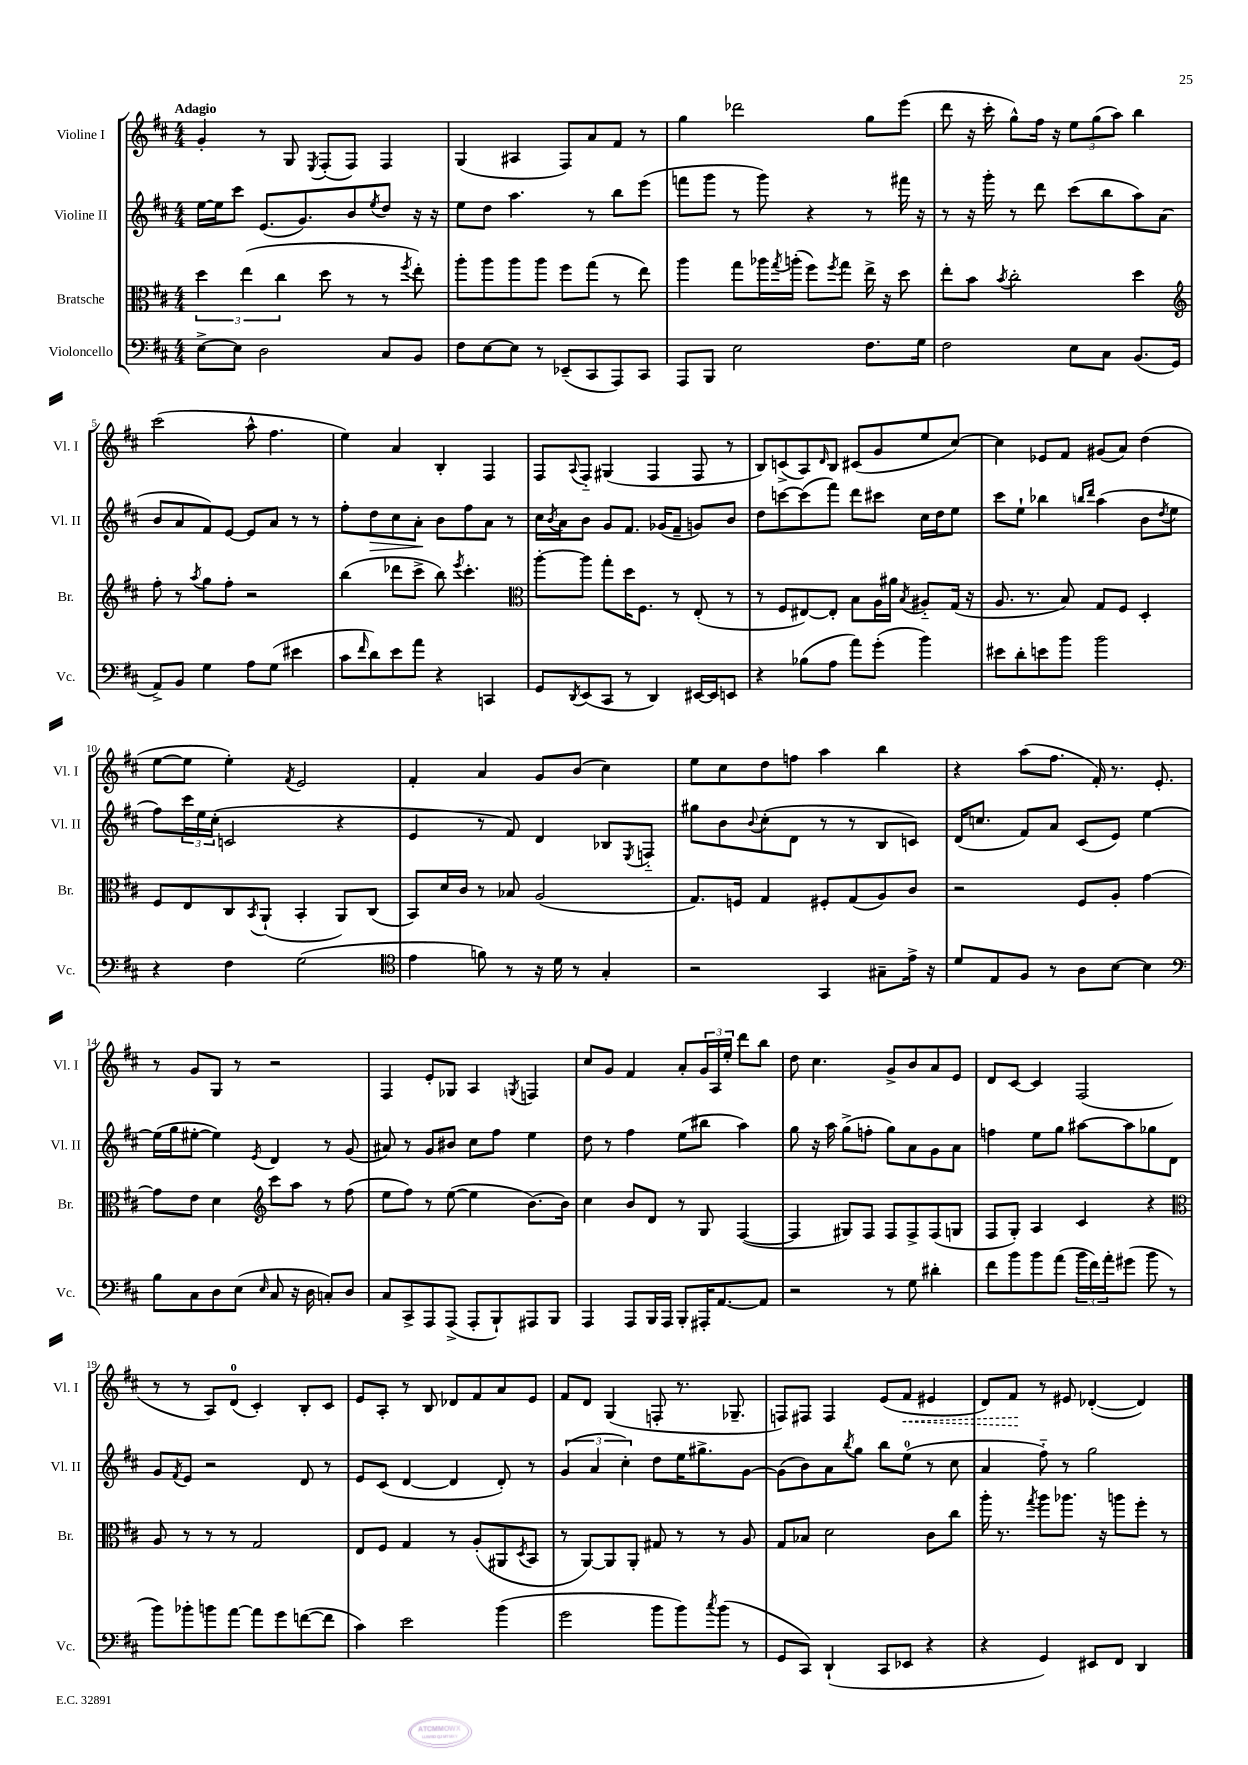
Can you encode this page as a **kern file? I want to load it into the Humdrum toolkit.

**kern	**kern	**kern	**kern
*staff4	*staff3	*staff2	*staff1
*clefF4	*clefC3	*clefG2	*clefG2
*k[f#c#]	*k[f#c#]	*k[f#c#]	*k[f#c#]
*M4/4	*M4/4	*M4/4	*M4/4
[8E^\L	6dd\	[16ee\LL	4g'/
.	.	16ee\]J	.
8E\]J	.	8ccc#\J	.
.	(6ee\	.	.
2D\	.	(8.e/L	8r
.	6cc#\	.	.
.	.	.	8G/
.	.	8.g/)	.
.	.	.	8qE/
.	8dd\	.	(8F#'/L
.	8r	8b/	8F#/J)
.	.	8qee/	.
8C#/L	8r	8dd/J	4F#/
.	8qff#/	.	.
8BB/J	8ee'\)	16r	.
.	.	16r	.
=	=	=	=
8F#\L	8aa'\L	8ee\L	(4G/
[8E\	8aa\	8dd\J	.
8E\]J	8aa\	4.aa\	4A#/
8r	8aa\J	.	.
(8EE-~/L	8ff#\L	.	8F#/L)
8CC#/	(8gg\J	8r	8a/
8AAA/)	8r	8bb\L	8f#/J
8CC#/J	8ee\)	(8eee\J	8r
=	=	=	=
8AAA/L	4aa\	8fff\L	4gg\
8BBB/J	.	8ggg\J	.
2E\	8gg\L	8r	2ddd-\
.	16aa-\L	8ggg\)	.
.	8qgg/	.	.
.	(16aa'\JJ	.	.
.	8ff#\L)	4r	.
.	8qff#/	.	.
.	8gg\J	.	.
8.F#\L	16ee^\	8r	8gg\L
.	16r	.	.
.	8dd\	16fff#\	(8eee\J
16G\Jk	.	16r	.
=	=	=	=
2F#\	8ee'\L	8r	8ddd\
.	8b\J	16r	16r
.	.	16ggg'\	16ccc#'\
.	8qb/	.	.
.	2cc#'\	8r	8gg^^\L)
.	.	8ddd\	16ff#\Jk
.	.	.	16r
8E\L	.	(8ccc#\L	12ee\L
.	.	.	(12gg\
8C#\J	.	8bb\	.
.	.	.	12aa\J)
(8.BB/L	4dd\	8aa\)	4bb\
.	.	(8a\J	.
16GG/Jk	.	.	.
=	=	=	=
*	*clefG2	*	*
8AA^/L)	8ff#'\	8b/L	(2ccc#\
8BB/J	8r	8a/	.
.	8qaa/	.	.
4G\	8gg\L	8f#/)	.
.	8ff#'\J	[8e/J	.
8A\L	2r	8e/]L	8aa^^\
(8G\J	.	8a/J	4.ff#\
4e#\	.	8r	.
.	.	8r	.
=	=	=	=
8c#\L	(4bb\	8ff#'\L	4ee\)
16qqf#/	.	.	.
8d\)	.	8dd\	.
8e\	8ddd-\L	8cc#\	4a/
8a\J	8ccc#^\J	8a'\J	.
4r	8bb\)	8b\L	4B'/
.	8qeee/	.	.
.	4.ccc#'\	8ff#\	.
4CC/	.	8a\J	4F#/
.	.	8r	.
=	=	=	=
*	*clefC3	*	*
8GG/L	[8aa'\L	16cc#\LL	8F#/L
.	.	8qb/	.
.	.	16a\J	.
8qDD/	.	.	8qqA/
(8EE/	8aa\]J	8b\J	8F#'~/J
8CC#/J	8gg'\L	8g/L	(4G#/
8r	16dd\K	8.f#/J	.
.	8.F#\J	.	.
4DD/)	.	.	4F#/
.	.	(16g-/LK	.
.	8r	8f#~/J	.
[16EE#/LL	(8E'/	8g/L)	8F#/
16EE#/]J	.	.	.
8EE/J	8r	8b/J	8r
=	=	=	=
4r	8r	8dd\L	8B/L)
.	8F#/L	[8ccc\	(8c^/
(8B-\L	[8E#/)	(8ccc\]	8A/)
.	.	.	16qqd/
8A\J	8E#'/]J	8fff#\J)	8B/J
8a\L)	8B\L	8ddd\L	(8c#/L
(8g'\J	16A\L	8ccc#\J	8g/
.	16a#\JJ	.	.
.	8qB/	.	.
4b\)	8A#'~/L	16cc#\LL	8ee/
.	.	16dd\J	.
.	(16G/Jk	8ee\J	[8cc#/J)
.	16r	.	.
=	=	=	=
8e#\L	8.A/	8ccc#\L	4cc#\]
8d'\	.	8ee`\J	.
.	8.r	.	.
8e\	.	4bb-\	8e-/L
8b\J	8B/)	.	8f#/J
.	.	16qqbb/LL	.
.	.	16qqddd/JJ	.
2b\	8G/L	(4aa\	(8g#/L
.	8F#/J	.	8a/J)
.	4D'/	8b\L	(4dd\
.	.	8qdd/	.
.	.	8ee\J	.
=	=	=	=
4r	8F#/L	8ff#\L)	[8ee\L
.	8E/	24ccc#\L	8ee\]J
.	.	24ee\	.
.	.	(24cc#'\JJ	.
4F#\	8C#/	2c/	4ee'\)
.	8qBB/	.	.
.	(8AA`/J	.	.
.	.	.	8qf#/
(2G\	4BB'/	.	2e/
.	8AA/L)	4r	.
.	(8C#/J	.	.
=	=	=	=
*clefC4	*	*	*
4e\	8BB/L)	4e/	4f#'/
.	16d/L	.	.
.	16c#/JJ	.	.
8f\)	8r	8r	4a/
8r	8B-/	8f#/)	.
16r	(2A/	4d/	8g/L
16d\	.	.	.
8r	.	.	(8b/J
4G'/	.	8B-/L	4cc#\)
.	.	8qE/	.
.	.	8F'~/J	.
=	=	=	=
2r	8.G/L)	8gg#\L	8ee\L
.	.	8b\	8cc#\
.	16F/Jk	.	.
.	.	8qqb/	.
.	4G/	(8cc#'\	8dd\
.	.	8d\J	8ff\J
4GG/	8F#'/L	8r	4aa\
.	(8G/	8r	.
8G#~\L	8A/)	8B/L	4bb\
16e^\Jk	8c#/J	8c/J)	.
16r	.	.	.
=	=	=	=
8d/L	2r	(16d/LK	4r
.	.	8.cc/J	.
8E/	.	.	.
8F#/J	.	8f#/L)	(8aa\L
8r	.	8a/J	8.ff#\J
8A\L	8F#/L	(8c#/L	.
.	.	.	16f#'/)
[8B\J	8A'/J	8e/J)	8.r
4B\]	[4g\	[4ee\	.
.	.	.	8.e'/
=	=	=	=
*clefF4	*	*	*
8B\L	8g\]L	(16ee\]LL	8r
.	.	16gg\J	.
8C#\	8e\J	[8ee#'\J	8g/L
8D\	4d\	4ee#\])	8G/J
(8E\J	.	.	8r
*	*clefG2	*	*
16qqE/	.	8qe/	.
8C#/	8ccc#\L	4d/	2r
16r	8aa\J	.	.
16D\	.	.	.
8C'/L)	8r	8r	.
8D/J	(8ff#\	(8g/	.
=	=	=	=
8C#/L	8ee\L	8a#/)	4F#/
8CC#^/	8ff#\J)	8r	.
8AAA/	8r	8g/L	8e'/L
(8AAA^/J	([8ee\	8b#/J	8G-/J
8AAA'/L	4ee\]	8cc#\L	4A/
8BBB`/)	.	8ff#\J	.
.	.	.	8qG/
8AAA#/	[8.b\L)	4ee\	4F/
8BBB/J	.	.	.
.	16b\]Jk	.	.
=	=	=	=
4AAA/	4cc#\	8dd\	8cc#/L
.	.	8r	8g/J
8AAA/L	8b/L	4ff#\	4f#/
16BBB/L	8d/J	.	.
16AAA/JJ	.	.	.
8BBB'/L	8r	(8ee\L	8a'/L
16AAA#'/K	8G/	8bb#\J	24g/L
.	.	.	24A/
[8.AA/	.	.	.
.	.	.	24ee'/JJ
.	([4F#/	4aa\)	8ddd\L
8AA/]J	.	.	8bb\J
=	=	=	=
2r	4F#/]	8gg\	8dd\
.	.	16r	4.cc#\
.	.	16aa\	.
.	8G#/L)	(8gg^\L	.
.	8F#/J	8ff'\J	.
8r	8F#/L	8gg\L)	8g^/L
8G\	8F#^/	8a\	8b/
4d#'\	(8F#/	8g\	8a/
.	8G/J	8a\J	8e/J
=	=	=	=
8f#\L	8F#/L	4ff\	8d/L
8b\	8G'/J)	.	[8c#/J
8b\	4A/	8ee\L	4c#/]
(8a\J	.	8gg\J	.
24b\LL	4c#/	[8aa#\L	(2F#/
24f#\)	.	.	.
24a'\J	.	.	.
(8g#\J	.	8aa#\]	.
8b\	4r	8gg-\	.
8r	.	8d\J	.
=	=	=	=
*	*clefC3	*	*
8b\L)	8A/	8g/L	8r
.	.	8qf#/	.
8b-'\	8r	8e/J	8r
8b\	8r	2r	8A/L)
[8a\J	8r	.	(8d/J
8a\]L	2G/	.	4c#'/)
8g\	.	.	.
([8f\	.	8d/	8B'/L
8f\]J	.	8r	8c#/J
=	=	=	=
4c#\)	8E/L	8e/L	8e/L
.	8F#/J	(8c#/J	8A'/J
2e\	4G/	[4d/	8r
.	.	.	8B/
.	8r	4d/]	8d-/L
.	(8A'/L	.	8f#/
(4b\	8AA#/	8d'/)	8a/
.	8qD/	.	.
.	8BB/J	8r	8e/J
=	=	=	=
2g\	8r	(6g/	8f#/L
.	[8AA/L)	.	8d/J
.	.	6a/	.
.	8AA/]	.	(4G/
.	.	6cc#'\)	.
.	8AA'/J	.	.
8b\L	8G#/	8dd\L	8F'/
8b\)	8r	16ee\K	8.r
.	.	8.gg#^\	.
8qcc#/	.	.	.
(8b\J	8r	.	.
.	.	.	8.G-~/
8r	8A/	[8g\J	.
=	=	=	=
8GG/L	8G/L	(8g\]L	8F/L)
8CC#/J)	8B-/J	8b\)	8F#/J
(4DD`/	2d\	8a\	4F#/
.	.	8qbb/	.
.	.	8gg\J	.
8CC#/L	.	8bb\L	(8e/L
8EE-/J	.	(8ee\J	8f#/J
4r	8c#\L	8r	4e#/
.	8cc#\J	8cc#\	.
=	=	=	=
4r	16aa'\	4a/	8d/L)
.	8.r	.	.
.	.	.	8f#/J
.	8qgg/	.	.
4GG/)	8aa\L	8ff#'~\)	8r
.	8.aa-\J	8r	8e#/
8EE#/L	.	2gg\	([4d-'/
.	16r	.	.
8FF#/J	8aa\L	.	.
4DD/	8ff#'\J	.	4d-/])
.	8r	.	.
==	==	==	==
*-	*-	*-	*-
